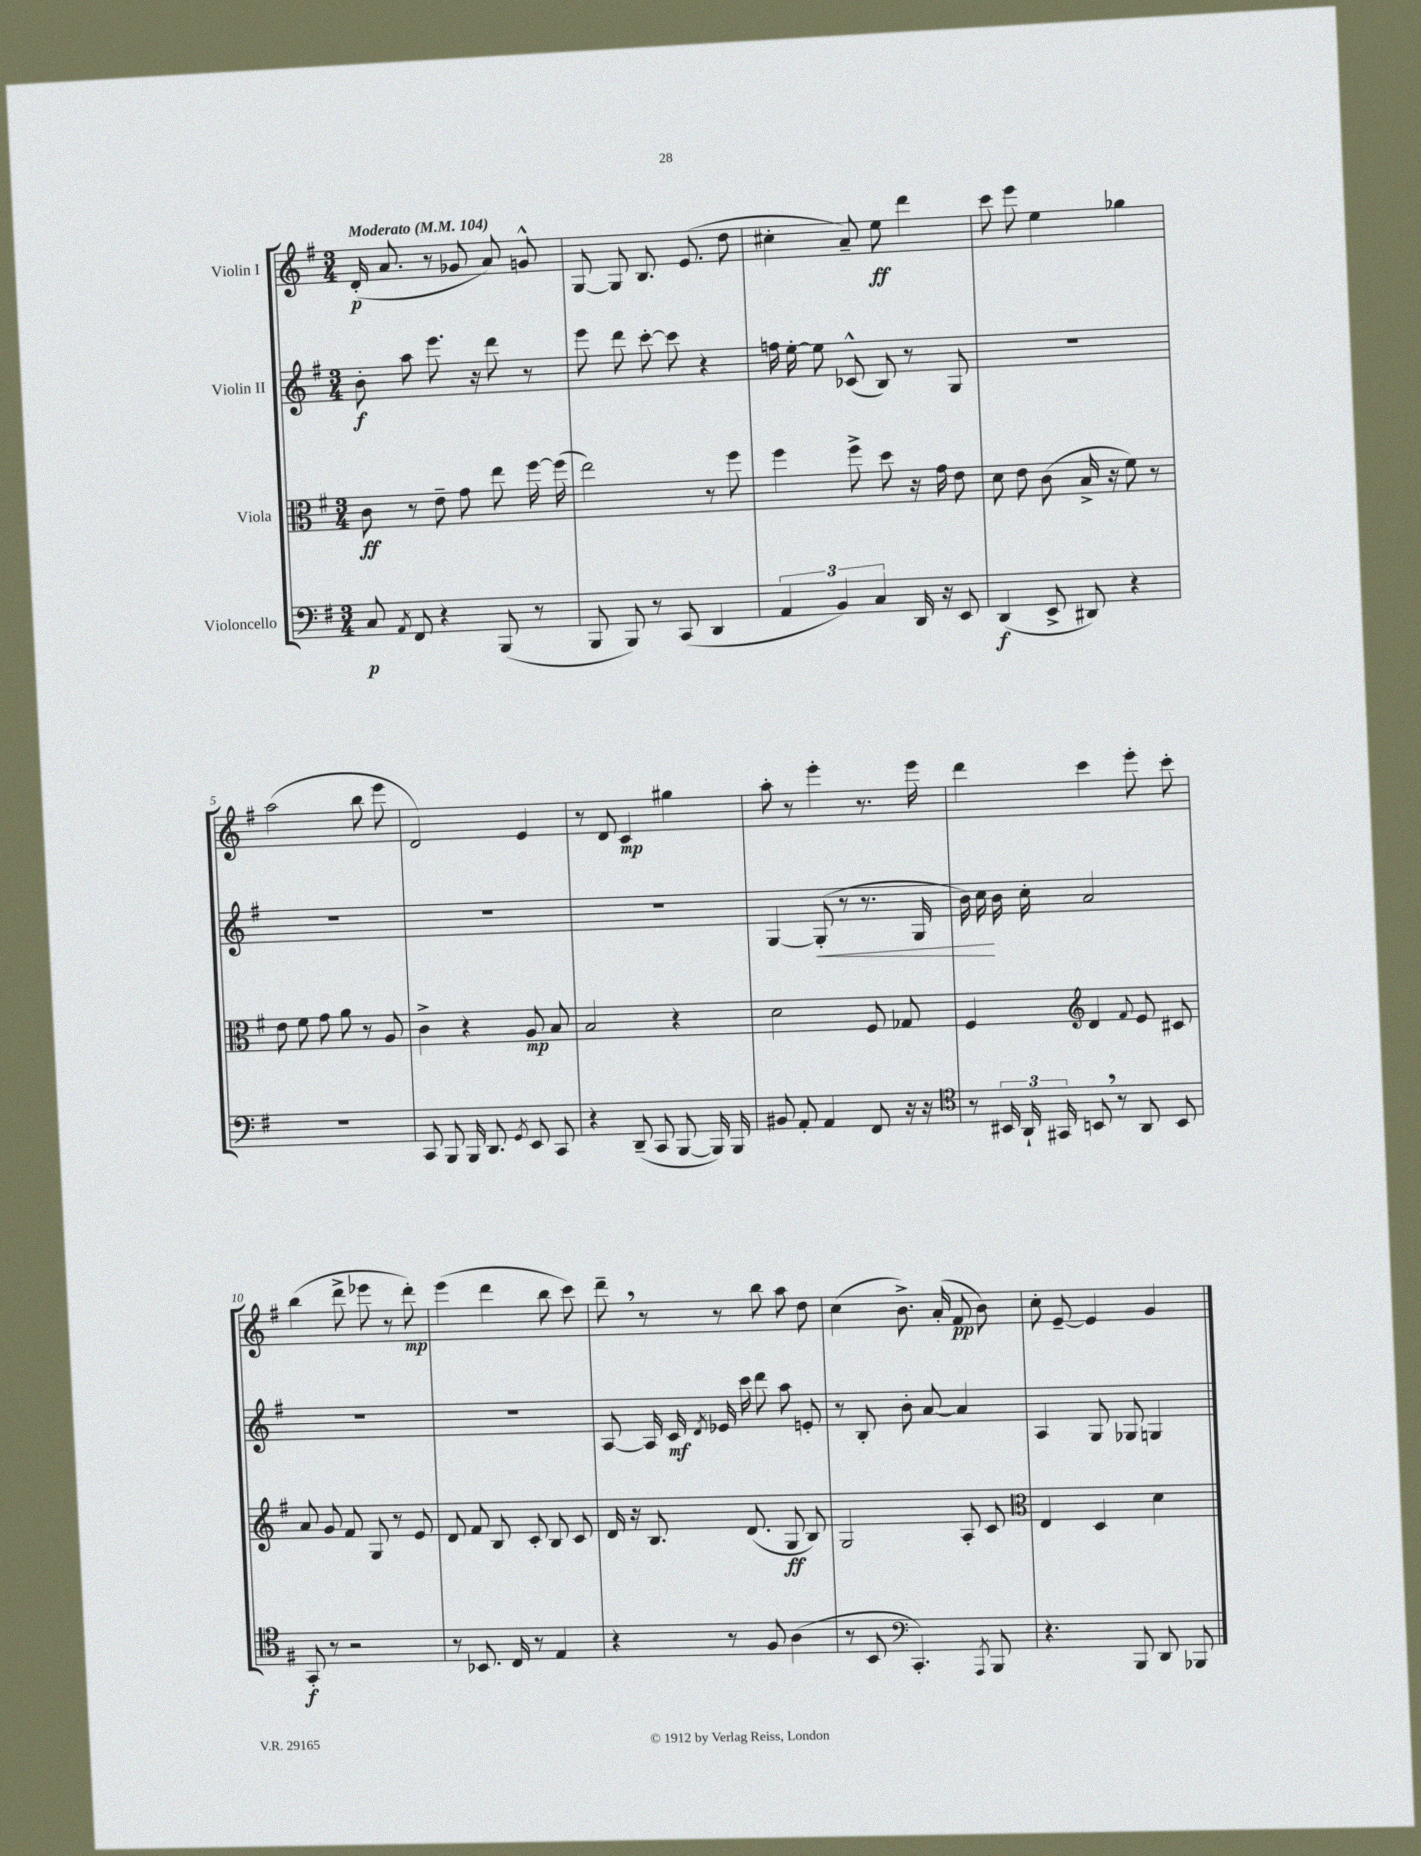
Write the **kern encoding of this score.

**kern	**dynam	**kern	**dynam	**kern	**dynam	**kern	**dynam
*part4	*part4	*part3	*part3	*part2	*part2	*part1	*part1
*staff4	*staff4	*staff3	*staff3	*staff2	*staff2	*staff1	*staff1
*I"Violoncello	*	*I"Viola	*	*I"Violin II	*	*I"Violin I	*
*clefF4	*	*clefC3	*	*clefG2	*	*clefG2	*
*k[f#]	*	*k[f#]	*	*k[f#]	*	*k[f#]	*
*M3/4	*	*M3/4	*	*M3/4	*	*M3/4	*
*MM104	*	*MM104	*	*MM104	*	*MM104	*
=1	=1	=1	=1	=1	=1	=1	=1
!	!	!	!	!	!	!LO:TX:a:B:t=Moderato	!
8C/	p	8c\	ff	8b'\	f	(16d'/	p
.	.	.	.	.	.	8.a/	.
8qAA/	.	.	.	.	.	.	.
8FF#/	.	8r	.	8aa\	.	.	.
4r	.	8e~\	.	8.eee\	.	8r	.
.	.	8g\	.	.	.	8g-X/	.
.	.	.	.	16r	.	.	.
(8BBB/	.	8ee\	.	8ddd\	.	8a/)	.
8r	.	[16ff#\	.	8r	.	8gn^^/	.
.	.	(16ff#\]	.	.	.	.	.
=2	=2	=2	=2	=2	=2	=2	=2
8BBB/	.	2ee\)	.	8eee\	.	[8G/	.
8BBB/)	.	.	.	8ddd\	.	8G/]	.
8r	.	.	.	[8ccc'\	.	8.B/	.
(8CC/	.	.	.	8ccc\]	.	.	.
.	.	.	.	.	.	(8.e/	.
4DD/	.	8r	.	4r	.	.	.
.	.	8ff#\	.	.	.	8dd\	.
=3	=3	=3	=3	=3	=3	=3	=3
6AA/	.	4ff#\	.	16ffn\	.	4cc#X'\	.
.	.	.	.	[16ee'\	.	.	.
.	.	.	.	8ee\]	.	.	.
6BB/)	.	.	.	.	.	.	.
.	.	8ff#^\	.	(8c-X^^/	.	8a~/)	.
6C/	.	.	.	.	.	.	.
.	.	8dd\	.	8B/)	.	8ee\	ff
16DD/	.	16r	.	8r	.	4ddd\	.
16r	.	16g\	.	.	.	.	.
8EE/	.	8e\	.	8G/	.	.	.
=4	=4	=4	=4	=4	=4	=4	=4
(4DD/	f	8d\	.	2.r	.	8ccc\	.
.	.	8e\	.	.	.	8eee\	.
8EE^/	.	(8c\	.	.	.	4ee\	.
8DD#X/)	.	16B^/	.	.	.	.	.
.	.	16r	.	.	.	.	.
4r	.	8f#\)	.	.	.	4gg-X\	.
.	.	8r	.	.	.	.	.
!!LO:LB:g=z
=5	=5	=5	=5	=5	=5	=5	=5
2.r	.	8e\	.	2.r	.	(2aa\	.
.	.	8f#\	.	.	.	.	.
.	.	8g\	.	.	.	.	.
.	.	8a\	.	.	.	.	.
.	.	8r	.	.	.	8bb\	.
.	.	8A/	.	.	.	8eee\	.
=6	=6	=6	=6	=6	=6	=6	=6
8CC/	.	4c^\	.	2.r	.	2d/)	.
8BBB/	.	.	.	.	.	.	.
16BBB/	.	4r	.	.	.	.	.
8.DD/	.	.	.	.	.	.	.
8qGG/	.	.	.	.	.	.	.
8EE/	.	8A/	mp	.	.	4e/	.
8CC/	.	8B/	.	.	.	.	.
=7	=7	=7	=7	=7	=7	=7	=7
4r	.	2B/	.	2.r	.	8r	.
.	.	.	.	.	.	8d/	.
(8DD~/	.	.	.	.	.	4c/	mp
8CC/	.	.	.	.	.	.	.
[8BBB/	.	4r	.	.	.	4gg#X\	.
16BBB/])	.	.	.	.	.	.	.
16BBB/	.	.	.	.	.	.	.
=8	=8	=8	=8	=8	=8	=8	=8
8BB#X/	.	2d\	.	[4G/	.	8aa'\	.
8AA'/	.	.	.	.	.	8r	.
!	!	!	!	!	!LO:HP:b	!	!
4AA/	.	.	.	(8G'/]	<	4eee'\	.
.	.	.	.	8r	.	.	.
8FF#/	.	8F#/	.	8.r	.	8.r	.
16r	.	8G-X/	.	.	.	.	.
16r	.	.	.	16G/	.	16eee\	.
=9	=9	=9	=9	=9	=9	=9	=9
*clefC4	*	*	*	*	*	*	*
8r	.	4F#/	.	16b\)	.	4ddd\	.
.	.	.	.	16cc\	.	.	.
24BB#X/	.	.	.	16b\	[	.	.
24AA`/	.	.	.	.	.	.	.
.	.	.	.	16cc'\	.	.	.
24GG#X/	.	.	.	.	.	.	.
*	*	*clefG2	*	*	*	*	*
8BBn,/	.	4d/	.	2a/	.	4ccc\	.
8r	.	.	.	.	.	.	.
.	.	8qqf#/	.	.	.	.	.
8AA/	.	8e/	.	.	.	8eee'\	.
8BB/	.	8c#X/	.	.	.	8ccc'\	.
!!LO:LB:g=z
=10	=10	=10	=10	=10	=10	=10	=10
8GG'/	f	8a/	.	2.r	.	(4bb\	.
8r	.	8g/	.	.	.	.	.
2r	.	8f#/	.	.	.	8ddd^\	.
.	.	8G/	.	.	.	8eee-X\	.
.	.	8r	.	.	.	8r	.
.	.	8e/	.	.	.	8ddd'\)	mp
=11	=11	=11	=11	=11	=11	=11	=11
8r	.	8d/	.	2.r	.	(4eee\	.
8.BB-X/	.	8f#/	.	.	.	.	.
.	.	8B/	.	.	.	4ddd\	.
16C/	.	.	.	.	.	.	.
8r	.	8c'/	.	.	.	.	.
4E/	.	8B/	.	.	.	8bb\	.
.	.	8c/	.	.	.	8ccc\)	.
=12	=12	=12	=12	=12	=12	=12	=12
4r	.	16d/	.	[8A/	.	8ddd~,\	.
.	.	16r	.	.	.	.	.
.	.	8.B/	.	16A/]	.	8r	.
.	.	.	.	16c/	mf	.	.
.	.	.	.	8qd/	.	.	.
8r	.	.	.	16e-X/	.	8r	.
.	.	(8.d/	.	16ccc\	.	.	.
8F#/	.	.	.	8ddd\	.	8bb\	.
(4A\	.	8G/	ff	8aa\	.	8aa\	.
.	.	8B/)	.	8en'/	.	8dd\	.
=13	=13	=13	=13	=13	=13	=13	=13
8r	.	2G/	.	8r	.	(4cc\	.
8BB/	.	.	.	8B'/	.	.	.
*clefF4	*	*	*	*	*	*	*
4.CC'/)	.	.	.	8b'\	.	8.b^\)	.
.	.	.	.	[8a/	.	.	.
.	.	.	.	.	.	(16a'/	.
.	.	8A'/	.	4a/]	.	8f#/	pp
8qAAA/	.	.	.	.	.	.	.
8BBB/	.	8c/	.	.	.	8b\)	.
=14	=14	=14	=14	=14	=14	=14	=14
*	*	*clefC3	*	*	*	*	*
4.r	.	4E/	.	4A/	.	8cc'\	.
.	.	.	.	.	.	[8e~/	.
.	.	4D/	.	8G/	.	4e/]	.
8BBB/	.	.	.	8G-X/	.	.	.
8DD/	.	4d\	.	4Gn/	.	4g/	.
8BBB-X/	.	.	.	.	.	.	.
==	==	==	==	==	==	==	==
*-	*-	*-	*-	*-	*-	*-	*-
